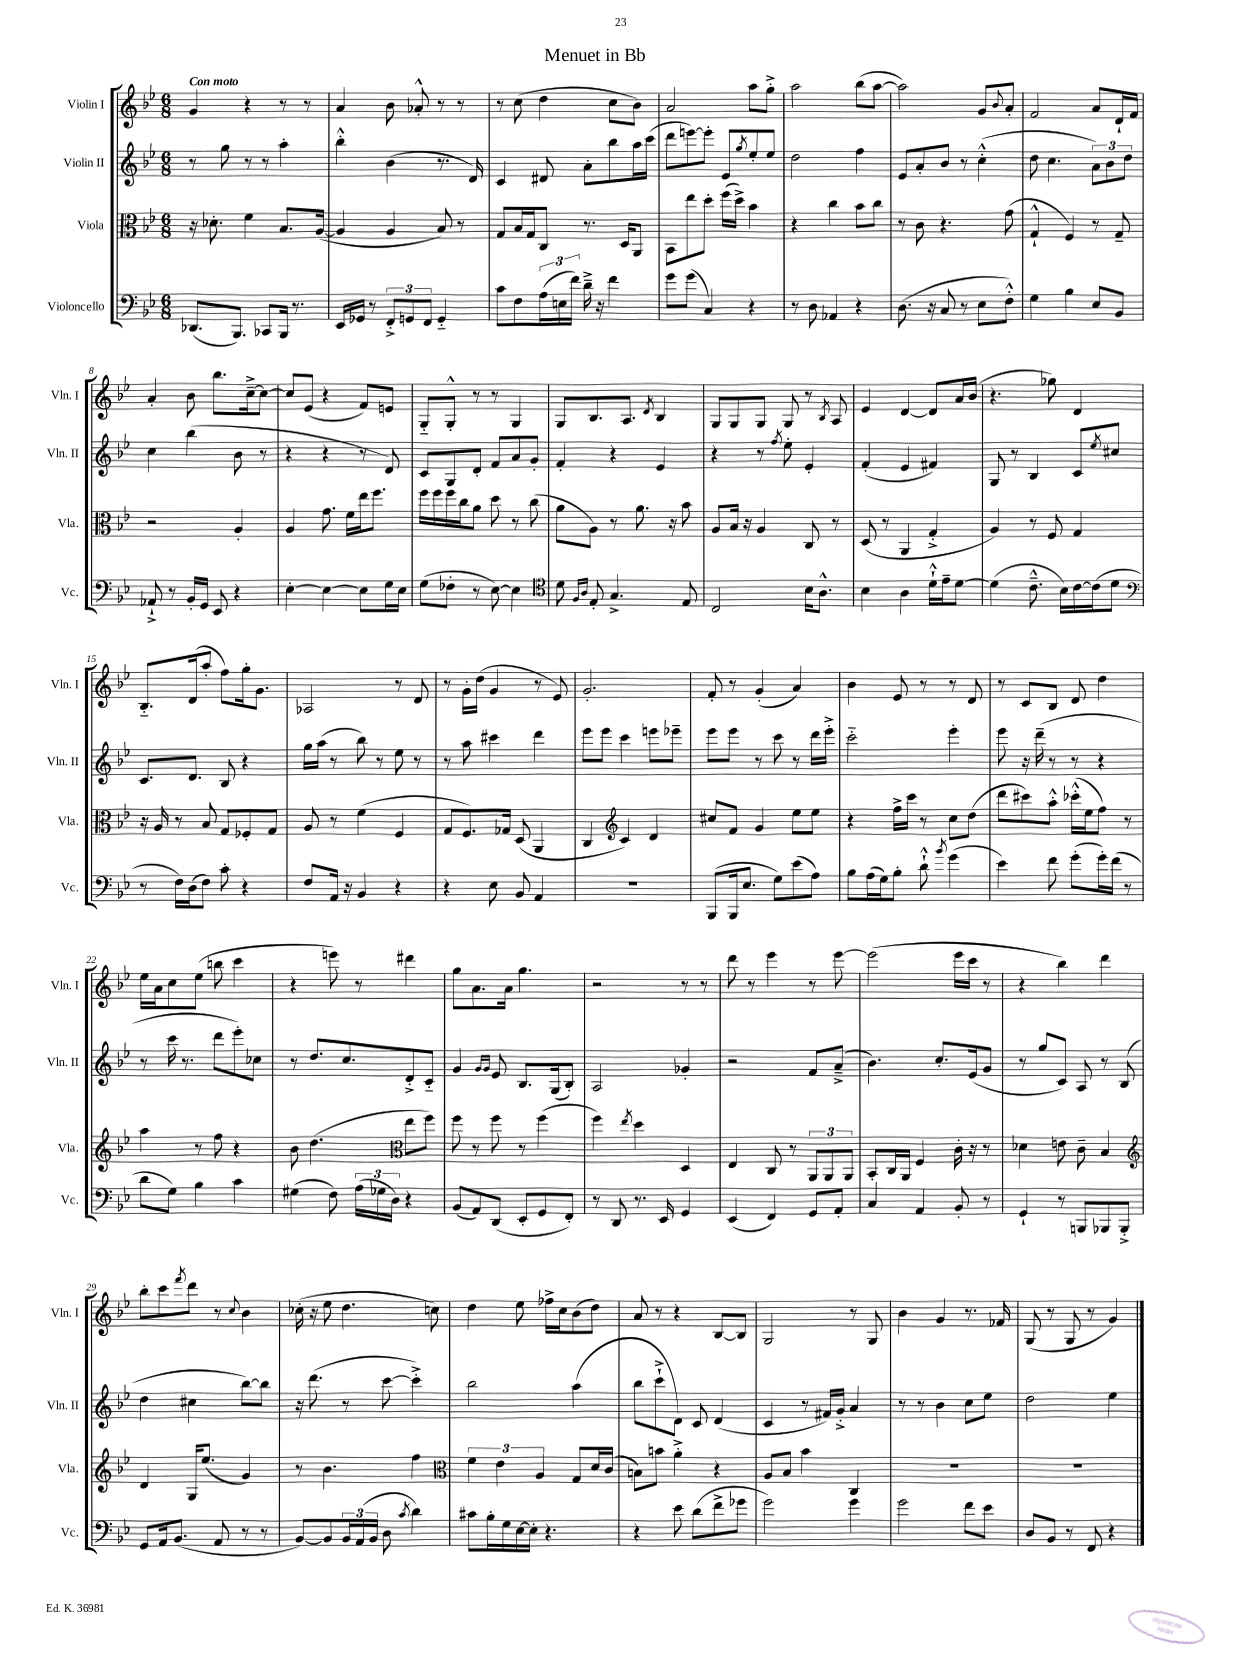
\header { title = "Menuet in Bb" }
<<
\new StaffGroup <<
\new Staff = "s0" \with { instrumentName = "Violin I" shortInstrumentName = "Vln. I" } {
    \clef treble \key bes \major \numericTimeSignature \time 6/8 \tempo "Con moto"
    g'4 r4 r8 r8 |
    a'4 bes'8 aes'8-.-^ r8 r8 |
    r8 c''8( d''4 c''8 bes'8) |
    a'2 a''8 g''8-.-> |
    a''2 bes''8( a''8~ |
    a''2) g'8 \appoggiatura { bes'8 } a'8-. |
    f'2 a'8 d'16-! f'16 |
    a'4-. bes'8 bes''8. c''16~---> c''8~ |
    c''8 ees'8( r4 f'8) e'8 |
    g8-_ g8-.-^ r8 r8 g4 |
    g8 bes8. a8. \acciaccatura { d'8 } bes4 |
    g8 g8 g8 g8 r8 \acciaccatura { bes8 } a8 |
    ees'4 d'4~ d'8 a'16 bes'16( |
    r4. ges''8) d'4 |
    bes8.-_ d'16( a''8-. f''8) g''16-. g'8. |
    aes2 r8 d'8 |
    r8 g'16-. d''16( g'4 r8 ees'8) |
    g'2.-. |
    f'8-. r8 g'4-.( a'4) |
    bes'4 ees'8 r8 r8 d'8 |
    r8 c'8 bes8 d'8 d''4 |
    ees''16 a'16 c''8 ees''8( b''8 c'''4 |
    r4 e'''8) r8 dis'''4 |
    g''8 a'8. a'16 g''4. |
    r2 r8 r8 |
    d'''8 r8 ees'''4 r8 ees'''8~ |
    ees'''2( ees'''16 c'''16 r8 |
    r4 bes''4) d'''4 |
    bes''8-. c'''8 \acciaccatura { f'''8 } d'''8 r8 \appoggiatura { c''8 } bes'4 |
    ces''16-.( r16 ees''8 d''4. c''8) |
    d''4 ees''8 fes''16-> c''16 bes'8( d''8) |
    a'8 r8 r4 bes8~ bes8 |
    g2 r8 g8 |
    bes'4 g'4 r8. fes'16 |
    g8( r8 g8 r8 g'4) \bar "|." |
}
\new Staff = "s1" \with { instrumentName = "Violin II" shortInstrumentName = "Vln. II" } {
    \clef treble \key bes \major \numericTimeSignature \time 6/8
    r8 g''8 r8 r8 a''4-. |
    bes''4-.-^ bes'4( r8. d'16) |
    c'4 dis'8 a'8-. bes''8 a''16 c'''16( |
    d'''8 e'''8~) e'''8-. ees'8 \acciaccatura { g''8 } ees''8-. ees''8 |
    d''2 f''4 |
    ees'8 a'8-. bes'8 r8 c''4-.-^( |
    d''8 c''4. \tuplet 3/2 { a'8) bes'8 d''8 } |
    c''4 bes''4( bes'8 r8 |
    r4 r4 r8 d'8) |
    c'8 g8 d'8-. f'8 a'8 g'8-. |
    f'4-. r4 ees'4 |
    r4 r8 \acciaccatura { f''8 } ees''8-. ees'4-. |
    f'4-.( ees'4 fis'4) |
    g8 r8 bes4 c'8 \acciaccatura { ees''8 } cis''8 |
    c'8. d'8. bes8 r4 |
    g''16 a''16( r8 bes''8) r8 ees''8 r8 |
    r8 a''8 cis'''4 d'''4 |
    ees'''8 ees'''8 c'''4 e'''8 ees'''8-- |
    ees'''8 ees'''8 r8 c'''8 r8 d'''16 ees'''16-.-> |
    c'''2-_ ees'''4-. |
    ees'''8 r16 d'''16--( r8 r8 r4 |
    r8 c'''16 r8. d'''8 ees'''8-.) ces''8 |
    r8 d''8. c''8. d'8-.-> c'8-_ |
    g'4 \grace { g'16 g'16 } ees'8 bes8. g16( bes8-.) |
    a2 ges'4-. |
    r2 f'8 a'8--->( |
    bes'4.) c''8.-. ees'16( g'8 |
    r8 g''8 c'8) a8 r8 bes8( |
    d''4 cis''4 bes''8~) bes''8 |
    r16 d'''8.( r8 c'''8~ c'''4-.->) |
    bes''2 a''4( |
    bes''8 c'''8-!-> d'8) c'8 d'4( |
    c'4 r8 fis'16) g'16-.-> a'4 |
    r8 r8 bes'4 c''8 ees''8 |
    d''2 ees''4 \bar "|." |
}
\new Staff = "s2" \with { instrumentName = "Viola" shortInstrumentName = "Vla." } {
    \clef alto \key bes \major \numericTimeSignature \time 6/8
    r16 des'8.-. f'4 bes8. a16~( |
    a4 a4 bes8) r8 |
    g8 bes16 g16 c8 r8. d16 a,8 |
    bes,8 ees''8 d''8-. f''16( d''16->) bes'4 |
    r4 c''4 bes'8 c''8 |
    r8 c'8 r4. g'8( |
    g4-!-^ f4) r8 g8-- |
    r2 a4-. |
    a4 g'8. f'16 ees''16 f''8. |
    f''16 f''16 f''16 c''16 a'8 d''8 r8 c''8( |
    a'8 a8) r8 a'8. r16 bes'8 |
    a8 bes16 r16 a4 c8 r8 |
    d8( r8 a,4 g4-.-> |
    a4) r8 f8 g4 |
    r16 a16 r8 bes8 g8 fes8-. g8 |
    a8 r8 f'4( f4 |
    g8 f8.) ges16 d8( a,4 |
    c4 \clef treble c'4) d'4 |
    cis''8 f'8 g'4 ees''8 ees''8 |
    r4 f''16-> c'''16 r8 c''8 d''8( |
    d'''8 cis'''8) a''8-.-^ ces'''16-.-^( ees''16 f''8) r8 |
    a''4 r8 f''8 r4 |
    bes'8 d''4.( \clef alto ees''8 f''8) |
    f''8 r8 f''8 r8 f''4( |
    f''4) \acciaccatura { ees''8 } d''4 d4 |
    ees4 c8 r8 \tuplet 3/2 { a,8 a,8 a,8 } |
    bes,8-. c16 a,16 f4 c'16-. r16 r8 |
    des'4 e'8 c'8-- bes4 |
    \clef treble d'4 g16 ees''8.( g'4) |
    r8 bes'4. f''4 |
    \clef alto \tuplet 3/2 { f'4 ees'4 a4 } g8 d'16 c'16( |
    b8) b'8 a'4-.-> r4 |
    a8 bes8 bes'4 c4 |
    R2. |
    R2. \bar "|." |
}
\new Staff = "s3" \with { instrumentName = "Violoncello" shortInstrumentName = "Vc." } {
    \clef bass \key bes \major \numericTimeSignature \time 6/8
    des,8.( bes,,8.) ces,8 bes,,16 r8. |
    ees,16 ges,16 r8 \tuplet 3/2 { f,8-.-> g,8 f,8 } g,4-_ |
    c'8 f8 \tuplet 3/2 { a16( e16 f'16) } d'16---> r16 f'4 |
    g'8 g'8( c4) r4 |
    r8 d8 aes,4 r4 |
    d8.( r16 c8 r8 ees8 f8-.-^) |
    g4 bes4 ees8 bes,8 |
    aes,8-!-> r8 bes,16-. g,16 ees,8 r4 |
    ees4~-. ees4~ ees8 g16 ees16 |
    g8( fes8-. r8 ees8~) ees4 |
    \clef tenor d'8 \grace { f16 a16 } ees8-. g4.-> ees8 |
    c2 bes16 a8.-^ |
    bes4 a4 d'16-!-^ ees'16-- d'8~ |
    d'4( c'8.---^ bes16) c'16~ c'16( d'8 |
    \clef bass r8 f16) d16( f8) c'8-. r4 |
    f8 a,16 r16 bes,4 r4 |
    r4 ees8 bes,8 a,4 |
    R2. |
    bes,,8( bes,,16 ees8. g8) ees'8( a8) |
    bes8 a16( g16) bes8-. d'8-!-^ \acciaccatura { bes'8 } g'4( |
    ees'4) f'8 g'8-.( g'16-.) f'16( r8 |
    d'8 g8) bes4 c'4 |
    gis4( f8) \tuplet 3/2 { a16( ges16 d16) } r4 |
    bes,8( a,8) d,8( ees,8-. g,8 f,8-.) |
    r8 d,8 r8. ees,16 g,4 |
    ees,4( f,4) g,8 a,8-. |
    c4 a,4 bes,8-. r8 |
    g,4-! r8 b,,8 bes,,8 bes,,8-.-> |
    g,8 a,16 bes,8.( a,8 r8 r8 |
    bes,8~) bes,8 \tuplet 3/2 { bes,16 a,16( bes,16 } d8 \acciaccatura { c'8 } d'4) |
    cis'8 bes16-. g16 ees16~ ees16-. r4. |
    r4 ees'8 d'8( f'8-> ges'8 |
    g'2) g'4 |
    g'2 f'8 ees'8 |
    d8 bes,8 r8 f,8 r4 \bar "|." |
}
>>
>>
